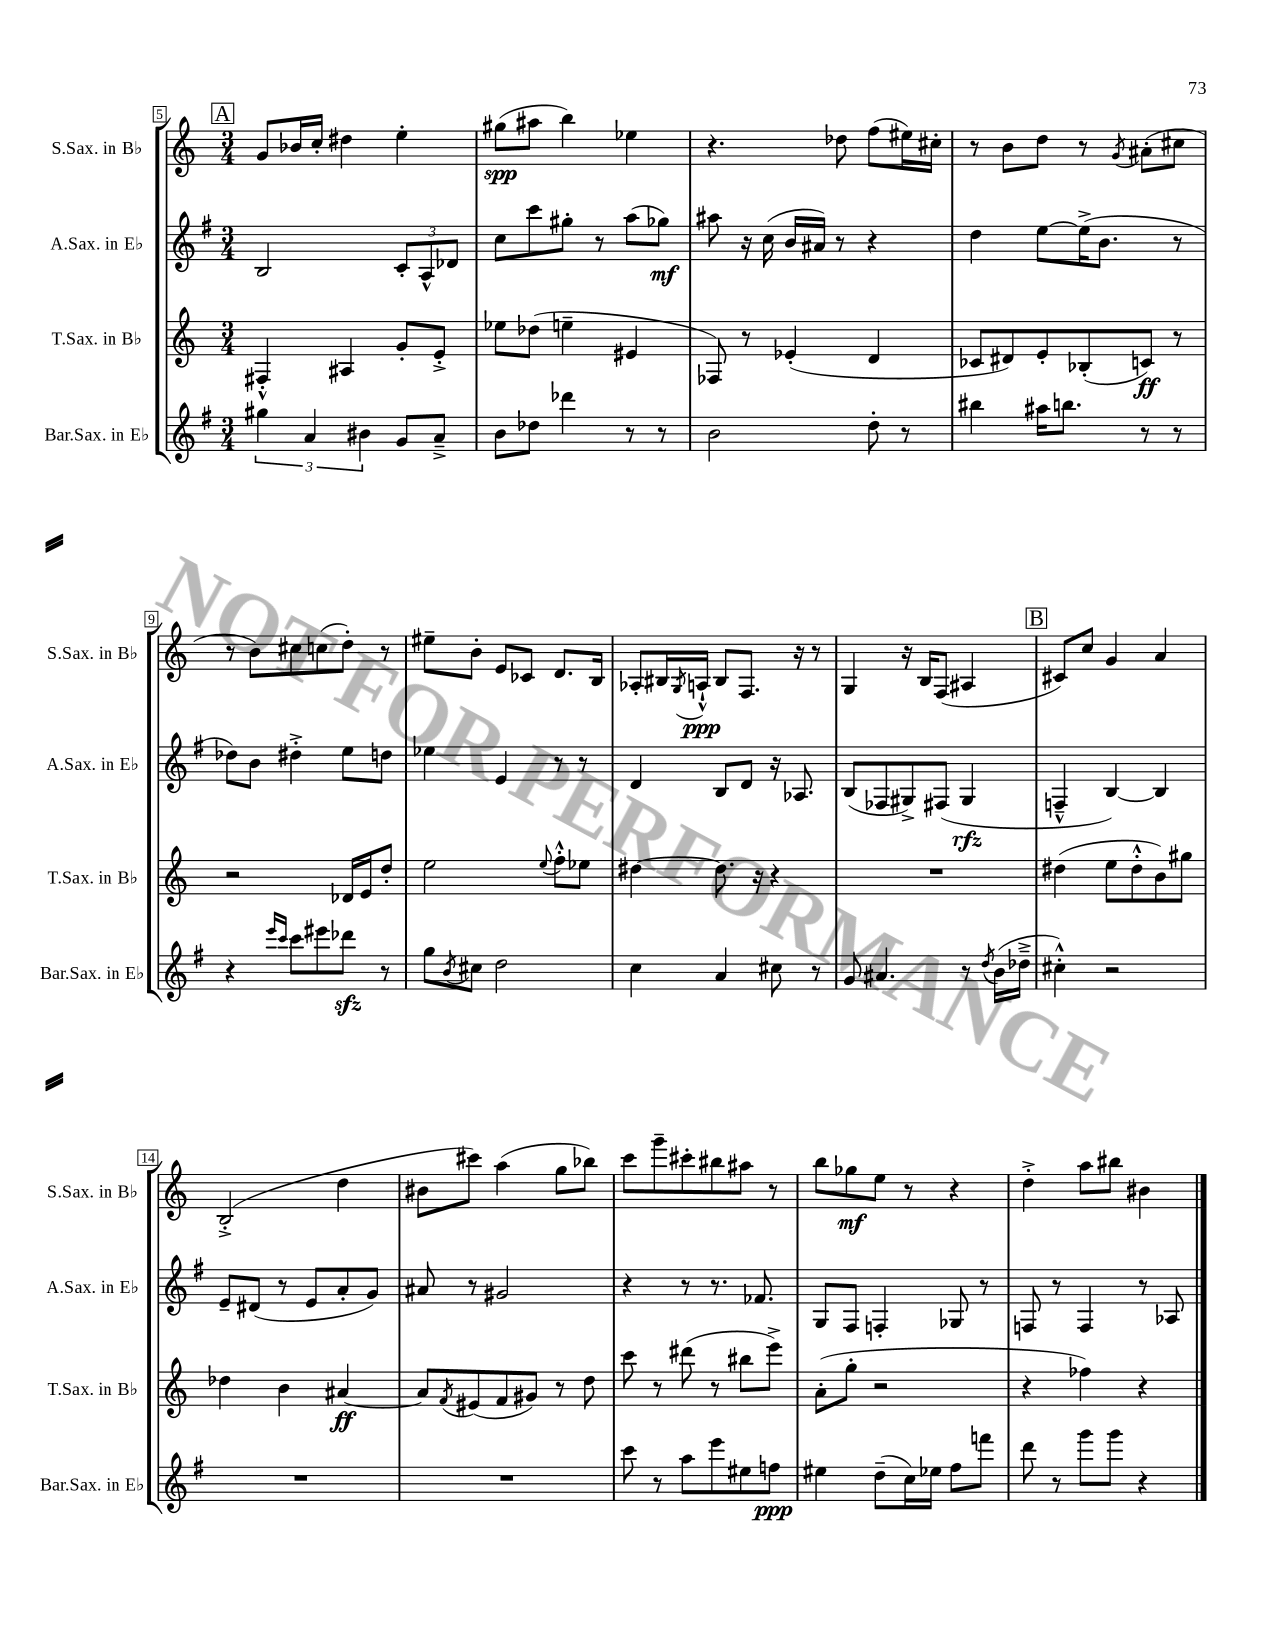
<<
\new StaffGroup <<
\new Staff = "s0" \with { instrumentName = "S.Sax. in Bb" shortInstrumentName = "S.Sax. in Bb" } {
    \clef treble \key c \major \numericTimeSignature \time 3/4
    \mark \markup { \box "A" } g'8 bes'16 c''16-. dis''4 e''4-. |
    gis''8\spp( ais''8 b''4) ees''4 |
    r4. des''8 f''8( eis''16) cis''16-. |
    r8 b'8 d''8 r8 \acciaccatura { g'8 } ais'8-.( cis''8 |
    r8 b'8) cis''8 c''8( d''8-.) r8 |
    eis''8-- b'8-. e'8 ces'8 d'8. b16 |
    aes8-. bis16 \acciaccatura { g8 } a16-!-^\ppp bis8 f8. r16 r8 |
    g4 r16 b16 f8( ais4 |
    \mark \markup { \box "B" } cis'8) c''8 g'4 a'4 |
    b2-.->( d''4 |
    bis'8 cis'''8) a''4( g''8 bes''8) |
    c'''8 g'''8-- cis'''8-. bis''8 ais''8 r8 |
    b''8 ges''8\mf e''8 r8 r4 |
    d''4-.-> a''8 bis''8 bis'4 \bar "|." |
}
\new Staff = "s1" \with { instrumentName = "A.Sax. in Eb" shortInstrumentName = "A.Sax. in Eb" } {
    \clef treble \key g \major \numericTimeSignature \time 3/4
    \mark \markup { \box "A" } b2 \tuplet 3/2 { c'8-. a8-^ des'8 } |
    c''8 c'''8 gis''8-. r8 a''8( ges''8\mf) |
    ais''8 r16 c''16( b'16 ais'16) r8 r4 |
    d''4 e''8~ e''16->( b'8. r8 |
    des''8) b'8 dis''4-.-> e''8 d''8 |
    ees''4 e'4 r8 r8 |
    d'4 b8 d'8 r16 aes8. |
    b8( fes8 gis8->) fis8( gis4\rfz |
    \mark \markup { \box "B" } f4---^ b4~) b4 |
    e'8-- dis'8( r8 e'8 a'8-. g'8) |
    ais'8 r8 gis'2 |
    r4 r8 r8. fes'8. |
    g8 fis8 f4-. ges8 r8 |
    f8 r8 f4 r8 aes8 \bar "|." |
}
\new Staff = "s2" \with { instrumentName = "T.Sax. in Bb" shortInstrumentName = "T.Sax. in Bb" } {
    \clef treble \key c \major \numericTimeSignature \time 3/4
    \mark \markup { \box "A" } fis4-.-^ ais4 g'8-. e'8-.-> |
    ees''8 des''8( e''4-- eis'4 |
    fes8) r8 ees'4-.( d'4 |
    ces'8 dis'8) e'8-. bes8-.( c'8\ff) r8 |
    r2 des'16 e'16 d''8-. |
    e''2 \appoggiatura { e''8 } f''8-.-^ ees''8 |
    dis''4~ dis''8. r16 r4 |
    R2. |
    \mark \markup { \box "B" } dis''4( e''8 dis''8-.-^ b'8) gis''8 |
    des''4 b'4 ais'4~\ff |
    ais'8 \acciaccatura { f'8 } eis'8( f'8 gis'8) r8 d''8 |
    c'''8 r8 dis'''8( r8 bis''8 e'''8->) |
    a'8-.( g''8-. r2 |
    r4 fes''4) r4 \bar "|." |
}
\new Staff = "s3" \with { instrumentName = "Bar.Sax. in Eb" shortInstrumentName = "Bar.Sax. in Eb" } {
    \clef treble \key g \major \numericTimeSignature \time 3/4
    \mark \markup { \box "A" } \tuplet 3/2 { gis''4 a'4 bis'4 } g'8 a'8---> |
    b'8 des''8 des'''4 r8 r8 |
    b'2 d''8-. r8 |
    bis''4 ais''16 b''8. r8 r8 |
    r4 \grace { e'''16 c'''16 } c'''8 eis'''8 des'''8\sfz r8 |
    g''8 \acciaccatura { b'8 } cis''8 d''2 |
    c''4 a'4 cis''8 r8 |
    g'8 ais'4. r8 \acciaccatura { d''8 } b'16( des''16---> |
    \mark \markup { \box "B" } cis''4-.-^) r2 |
    R2. |
    R2. |
    c'''8 r8 a''8 e'''8 eis''8 f''8\ppp |
    eis''4 d''8--( c''16) ees''16 fis''8 f'''8 |
    d'''8 r8 g'''8 g'''8 r4 \bar "|." |
}
>>
>>
\layout { \context { \Score currentBarNumber = #5 \override BarNumber.stencil = #(make-stencil-boxer 0.1 0.3 ly:text-interface::print) } }
